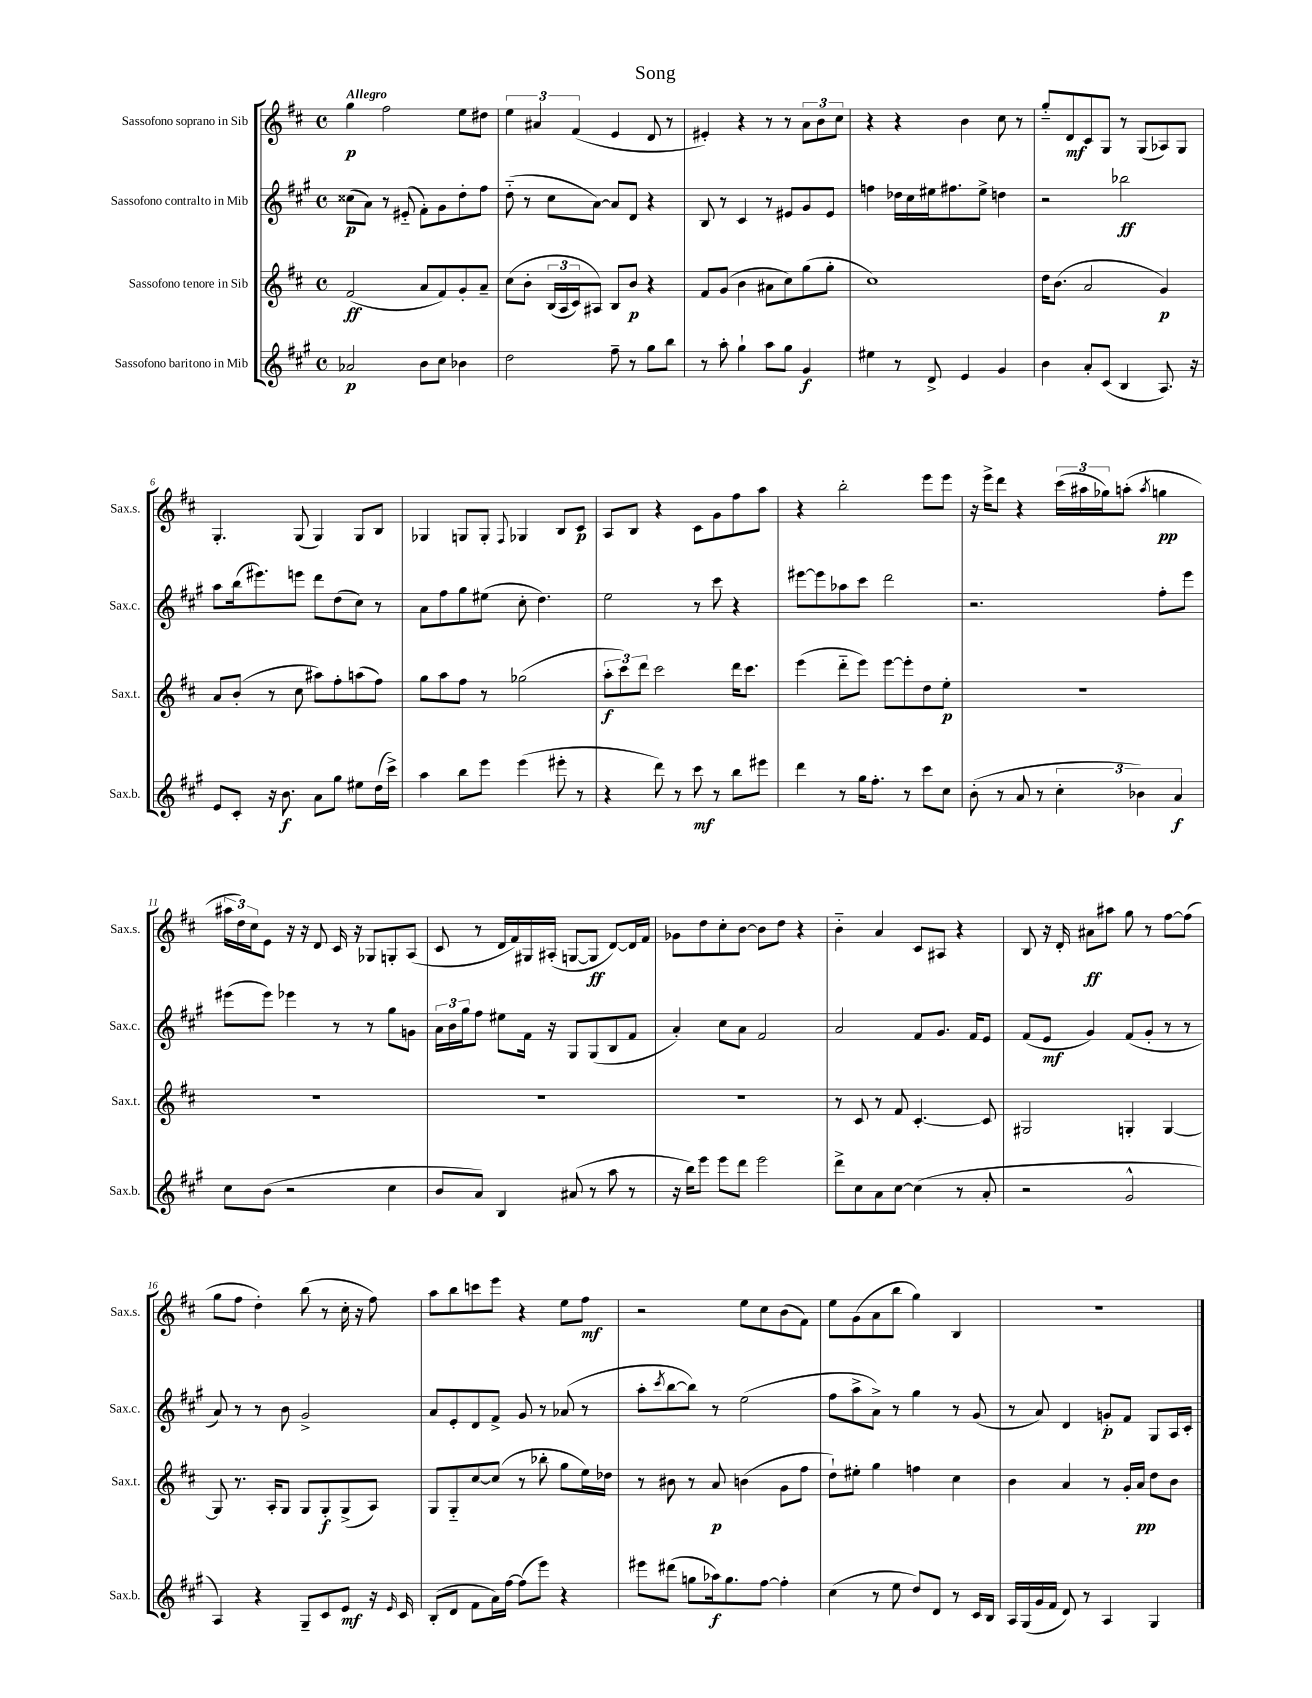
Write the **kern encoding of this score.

**kern	**dynam	**kern	**dynam	**kern	**dynam	**kern	**dynam
*part4	*part4	*part3	*part3	*part2	*part2	*part1	*part1
*staff4	*staff4	*staff3	*staff3	*staff2	*staff2	*staff1	*staff1
*I"Sassofono baritono in Mib	*	*I"Sassofono tenore in Sib	*	*I"Sassofono contralto in Mib	*	*I"Sassofono soprano in Sib	*
*I'Sax.b.	*	*I'Sax.t.	*	*I'Sax.c.	*	*I'Sax.s.	*
*clefG2	*	*clefG2	*	*clefG2	*	*clefG2	*
*k[f#c#g#]	*	*k[f#c#]	*	*k[f#c#g#]	*	*k[f#c#]	*
*M4/4	*	*M4/4	*	*M4/4	*	*M4/4	*
*met(c)	*	*met(c)	*	*met(c)	*	*met(c)	*
=1	=1	=1	=1	=1	=1	=1	=1
!	!	!	!	!	!	!LO:TX:a:B:t=Allegro	!
2a-X/	p	(2f#/	ff	(8cc##X\L	p	4gg\	p
.	.	.	.	8a\J)	.	.	.
.	.	.	.	8r	.	2ff#\	.
.	.	.	.	(8e#X/	.	.	.
8b\L	.	8a/L	.	8f#'\L)	.	.	.
8cc#\J	.	8f#/)	.	8g#\	.	.	.
4b-X\	.	8g'/	.	8dd'\	.	8ee\L	.
.	.	8a~/J	.	8ff#\J	.	8dd#X\J	.
=2	=2	=2	=2	=2	=2	=2	=2
2dd\	.	(8cc#\L	.	(8dd\	.	6ee\	.
.	.	8b'\J	.	8r	.	.	.
.	.	.	.	.	.	6a#X/	.
.	.	(24B/LL	.	8cc#\L	.	.	.
.	.	24A/	.	.	.	.	.
.	.	24c#/J)	.	.	.	(6f#/	.
.	.	8A#X/J)	.	[8a\J)	.	.	.
8ff#~\	.	8B/L	.	8a/L]	.	4e/	.
8r	.	8b/J	p	8d/J	.	.	.
8gg#\L	.	4r	.	4r	.	8d/	.
8bb\J	.	.	.	.	.	8r	.
=3	=3	=3	=3	=3	=3	=3	=3
8r	.	8f#/L	.	8B/	.	4e#X'/)	.
8aa'\	.	(8g/J	.	8r	.	.	.
4gg#`\	.	4b\	.	4c#/	.	4r	.
8aa\L	.	8a#X\L	.	8r	.	8r	.
8gg#\J	.	8cc#\)	.	8e#X/L	.	8r	.
4g#/	f	(8gg\	.	8g#/	.	12a\L	.
.	.	.	.	.	.	12b\	.
.	.	8gg'\J	.	8e#/J	.	.	.
.	.	.	.	.	.	12cc#\J	.
=4	=4	=4	=4	=4	=4	=4	=4
4ee#X\	.	1cc#)	.	4ffn\	.	4r	.
8r	.	.	.	16dd-X\LL	.	4r	.
.	.	.	.	16cc#\	.	.	.
8d^/	.	.	.	16ee#X\J	.	.	.
.	.	.	.	8.ff#X\	.	.	.
4e/	.	.	.	.	.	4b\	.
.	.	.	.	8ee#^\J	.	.	.
4g#/	.	.	.	4ddn\	.	8cc#\	.
.	.	.	.	.	.	8r	.
=5	=5	=5	=5	=5	=5	=5	=5
4b\	.	16dd\KL	.	2r	.	8gg/L	.
.	.	(8.b\J	.	.	.	.	.
.	.	.	.	.	.	8d/	mf
8a'/L	.	2a/	.	.	.	8c#/	.
(8c#/J	.	.	.	.	.	8G/J	.
4B/	.	.	.	2bb-X\	ff	8r	.
.	.	.	.	.	.	(8G/L	.
8.A/)	.	4g/)	p	.	.	8A-X/)	.
.	.	.	.	.	.	8G/J	.
16r	.	.	.	.	.	.	.
!!LO:LB:g=z
=6	=6	=6	=6	=6	=6	=6	=6
8e/L	.	8a/L	.	8aa\L	.	4.G'/	.
8c#'/J	.	(8b'/J	.	(16bb\k	.	.	.
.	.	.	.	8.eee#X\)	.	.	.
16r	.	8r	.	.	.	.	.
8.b\	f	.	.	.	.	.	.
.	.	8cc#\	.	8eeen\J	.	(8G/	.
8a\L	.	8aa#X\L)	.	8ddd\L	.	4G/)	.
8gg#\J	.	8ff#'\	.	(8dd\	.	.	.
8ee#X\L	.	(8aan\	.	8cc#\J)	.	8G/L	.
(16dd\L	.	8ff#\J)	.	8r	.	8B/J	.
16ccc#^\JJ)	.	.	.	.	.	.	.
=7	=7	=7	=7	=7	=7	=7	=7
4aa\	.	8gg\L	.	8a\L	.	4G-X/	.
.	.	8aa\	.	8ff#\	.	.	.
8bb\L	.	8ff#\J	.	8gg#\	.	8Gn/L	.
8eee\J	.	8r	.	(8ee#X\J	.	8G'/J	.
.	.	.	.	.	.	8qqF#/	.
(4eee\	.	(2gg-X\	.	8cc#'\	.	4G-X/	.
.	.	.	.	4.dd\)	.	.	.
8eee#X'\	.	.	.	.	.	8B/L	.
8r	.	.	.	.	.	8c#/J	p
=8	=8	=8	=8	=8	=8	=8	=8
4r	.	12aa'\L	f	2ee\	.	8A/L	.
.	.	12ccc#\)	.	.	.	.	.
.	.	.	.	.	.	8B/J	.
.	.	12ddd\J	.	.	.	.	.
8ddd\)	.	2ccc#\	.	.	.	4r	.
8r	.	.	.	.	.	.	.
8ccc#\	mf	.	.	8r	.	8c#\L	.
8r	.	.	.	8ccc#\	.	8g\	.
8bb\L	.	16ddd\KL	.	4r	.	8ff#\	.
.	.	8.ccc#\J	.	.	.	.	.
8eee#X\J	.	.	.	.	.	8aa\J	.
=9	=9	=9	=9	=9	=9	=9	=9
4ddd\	.	(4eee\	.	[8eee#X\L	.	4r	.
.	.	.	.	8eee#\]	.	.	.
8r	.	8ddd\L	.	8aa-X\	.	2bb'\	.
16gg#\KL	.	8eee\J)	.	8ccc#\J	.	.	.
8.ff#'\J	.	.	.	.	.	.	.
.	.	[8eee\L	.	2ddd\	.	.	.
8r	.	8eee'\]	.	.	.	.	.
8ccc#\L	.	8dd\	.	.	.	8eee\L	.
8cc#\J	.	8ee'\J	p	.	.	8eee\J	.
=10	=10	=10	=10	=10	=10	=10	=10
(8b'\	.	1r	.	2.r	.	16r	.
.	.	.	.	.	.	16eee^\KL	.
8r	.	.	.	.	.	8ddd\J	.
8a/	.	.	.	.	.	4r	.
8r	.	.	.	.	.	.	.
6cc#'\	.	.	.	.	.	(24ccc#\LL	.
.	.	.	.	.	.	24aa#X\	.
.	.	.	.	.	.	24gg-X\J)	.
.	.	.	.	.	.	(8aan'\J	.
6b-X\)	.	.	.	.	.	.	.
.	.	.	.	.	.	8qaa/	.
.	.	.	.	8ff#'\L	.	4ggn\	pp
6a/	f	.	.	.	.	.	.
.	.	.	.	8eee\J	.	.	.
!!LO:LB:g=z
=11	=11	=11	=11	=11	=11	=11	=11
8cc#\L	.	1r	.	(8eee#X\L	.	24aa#X\LL	.
.	.	.	.	.	.	24dd\)	.
.	.	.	.	.	.	24cc#\J	.
(8b\J	.	.	.	8eee#\J)	.	8e\J	.
2r	.	.	.	4eee-X\	.	16r	.
.	.	.	.	.	.	16r	.
.	.	.	.	.	.	8d/	.
.	.	.	.	8r	.	16c#/	.
.	.	.	.	.	.	16r	.
.	.	.	.	8r	.	8G-X/L	.
4cc#\	.	.	.	8gg#\L	.	8Gn'/	.
.	.	.	.	8gn\J	.	(8A/J	.
=12	=12	=12	=12	=12	=12	=12	=12
8b/L	.	1r	.	24a\LL	.	8c#/	.
.	.	.	.	24b\	.	.	.
.	.	.	.	24gg#\J	.	.	.
8a/J)	.	.	.	8ff#\J	.	8r	.
4B/	.	.	.	8ee#X\L	.	16d/LL	.
.	.	.	.	.	.	16f#/)	.
.	.	.	.	16f#\Jk	.	16G#X/	.
.	.	.	.	16r	.	(16A#X'/JJ	.
(8a#X/	.	.	.	8G#/L	.	[8Gn/L	.
8r	.	.	.	(8G#/	.	8G/J]	ff
8aa\	.	.	.	8B/	.	[8d/L)	.
8r	.	.	.	8f#/J	.	16d/L]	.
.	.	.	.	.	.	16f#/JJ	.
=13	=13	=13	=13	=13	=13	=13	=13
16r	.	1r	.	4a'/)	.	8g-X\L	.
16bb\KL)	.	.	.	.	.	.	.
8eee\J	.	.	.	.	.	8dd\	.
8eee\L	.	.	.	8cc#\L	.	8cc#'\	.
8ddd\J	.	.	.	8a\J	.	[8b\J	.
2eee\	.	.	.	2f#/	.	8b\L]	.
.	.	.	.	.	.	8dd\J	.
.	.	.	.	.	.	4r	.
=14	=14	=14	=14	=14	=14	=14	=14
8ddd^\L	.	8r	.	2a/	.	4b\	.
8cc#\	.	8c#/	.	.	.	.	.
8a\	.	8r	.	.	.	4a/	.
[8cc#\J	.	8f#/	.	.	.	.	.
(4cc#\]	.	[4.c#'/	.	8f#/L	.	8c#/L	.
.	.	.	.	8.g#/J	.	8A#X/J	.
8r	.	.	.	.	.	4r	.
.	.	.	.	16f#/KL	.	.	.
8a'/	.	8c#/]	.	8e/J	.	.	.
=15	=15	=15	=15	=15	=15	=15	=15
2r	.	2G#X/	.	(8f#/L	.	8B/	.
.	.	.	.	8e/J	mf	16r	.
.	.	.	.	.	.	16d'/	.
.	.	.	.	4g#/)	.	8a#X\L	ff
.	.	.	.	.	.	8aa#X\J	.
2g#^^/	.	4Gn'/	.	(8f#/L	.	8gg\	.
.	.	.	.	8g#'/J	.	8r	.
.	.	[4G/	.	8r	.	[8ff#\L	.
.	.	.	.	8r	.	(8ff#\J]	.
!!LO:LB:g=z
=16	=16	=16	=16	=16	=16	=16	=16
4A/)	.	8G/]	.	8a/)	.	8gg\L	.
.	.	8.r	.	8r	.	8ff#\J	.
4r	.	.	.	8r	.	4dd'\)	.
.	.	16A'/KL	.	.	.	.	.
.	.	8G/J	.	8b\	.	.	.
8G#~/L	.	8G/L	.	2g#^/	.	(8bb\	.
8c#/	.	8G'/	f	.	.	8r	.
8e/J	mf	(8G^/	.	.	.	16cc#'\	.
.	.	.	.	.	.	16r	.
16r	.	8A/J)	.	.	.	8ff#\)	.
16qqe/	.	.	.	.	.	.	.
16c#/	.	.	.	.	.	.	.
=17	=17	=17	=17	=17	=17	=17	=17
(8B'/L	.	8G/L	.	8a/L	.	8aa\L	.
8d/J	.	8G/	.	8e'/	.	8bb\	.
8f#\L	.	[8cc#/	.	8d/	.	8cccn\	.
16a\L)	.	(8cc#/J]	.	8f#^/J	.	8eee\J	.
[16ff#\JJ	.	.	.	.	.	.	.
(8ff#\L]	.	8r	.	8g#/	.	4r	.
8eee\J)	.	8bb-X'\	.	8r	.	.	.
4r	.	8gg\L	.	(8a-X/	.	8ee\L	.
.	.	16ee\L)	.	8r	.	8ff#\J	mf
.	.	16dd-X\JJ	.	.	.	.	.
=18	=18	=18	=18	=18	=18	=18	=18
8eee#X\L	.	8r	.	8aa'\L	.	2r	.
.	.	.	.	8qccc#/	.	.	.
(8ddd#X\J	.	8b#X\	.	[8bb\	.	.	.
8ggn\L	.	8r	.	8bb\J])	.	.	.
16aa-X\k)	f	8a/	p	8r	.	.	.
8.gg\	.	.	.	.	.	.	.
.	.	(4bn\	.	(2ee\	.	8ee\L	.
[8ff#\J	.	.	.	.	.	8cc#\	.
4ff#'\]	.	8g\L	.	.	.	(8b\	.
.	.	8ff#\J	.	.	.	8f#\J)	.
=19	=19	=19	=19	=19	=19	=19	=19
(4cc#\	.	8dd`\L)	.	8ff#\L	.	8ee\L	.
.	.	8ee#X'\J	.	8aa^\	.	(8g\	.
8r	.	4gg\	.	8a^\J)	.	8a\	.
8ee\	.	.	.	8r	.	8bb\J	.
8dd/L)	.	4ffn\	.	4gg#\	.	4gg\)	.
8d/J	.	.	.	.	.	.	.
8r	.	4cc#\	.	8r	.	4B/	.
16c#/LL	.	.	.	(8g#/	.	.	.
16B/JJ	.	.	.	.	.	.	.
=20	=20	=20	=20	=20	=20	=20	=20
16A/LL	.	4b\	.	8r	.	1r	.
(16G#/	.	.	.	.	.	.	.
16g#/	.	.	.	8a/)	.	.	.
16f#/JJ	.	.	.	.	.	.	.
8d/)	.	4a/	.	4d/	.	.	.
8r	.	.	.	.	.	.	.
4A/	.	8r	.	8gn'/L	p	.	.
.	.	16g'/LL	.	8f#/J	.	.	.
.	.	16a/JJ	pp	.	.	.	.
4G#/	.	8dd\L	.	8G#/L	.	.	.
.	.	8b\J	.	16A/L	.	.	.
.	.	.	.	16c#'/JJ	.	.	.
==	==	==	==	==	==	==	==
*-	*-	*-	*-	*-	*-	*-	*-
